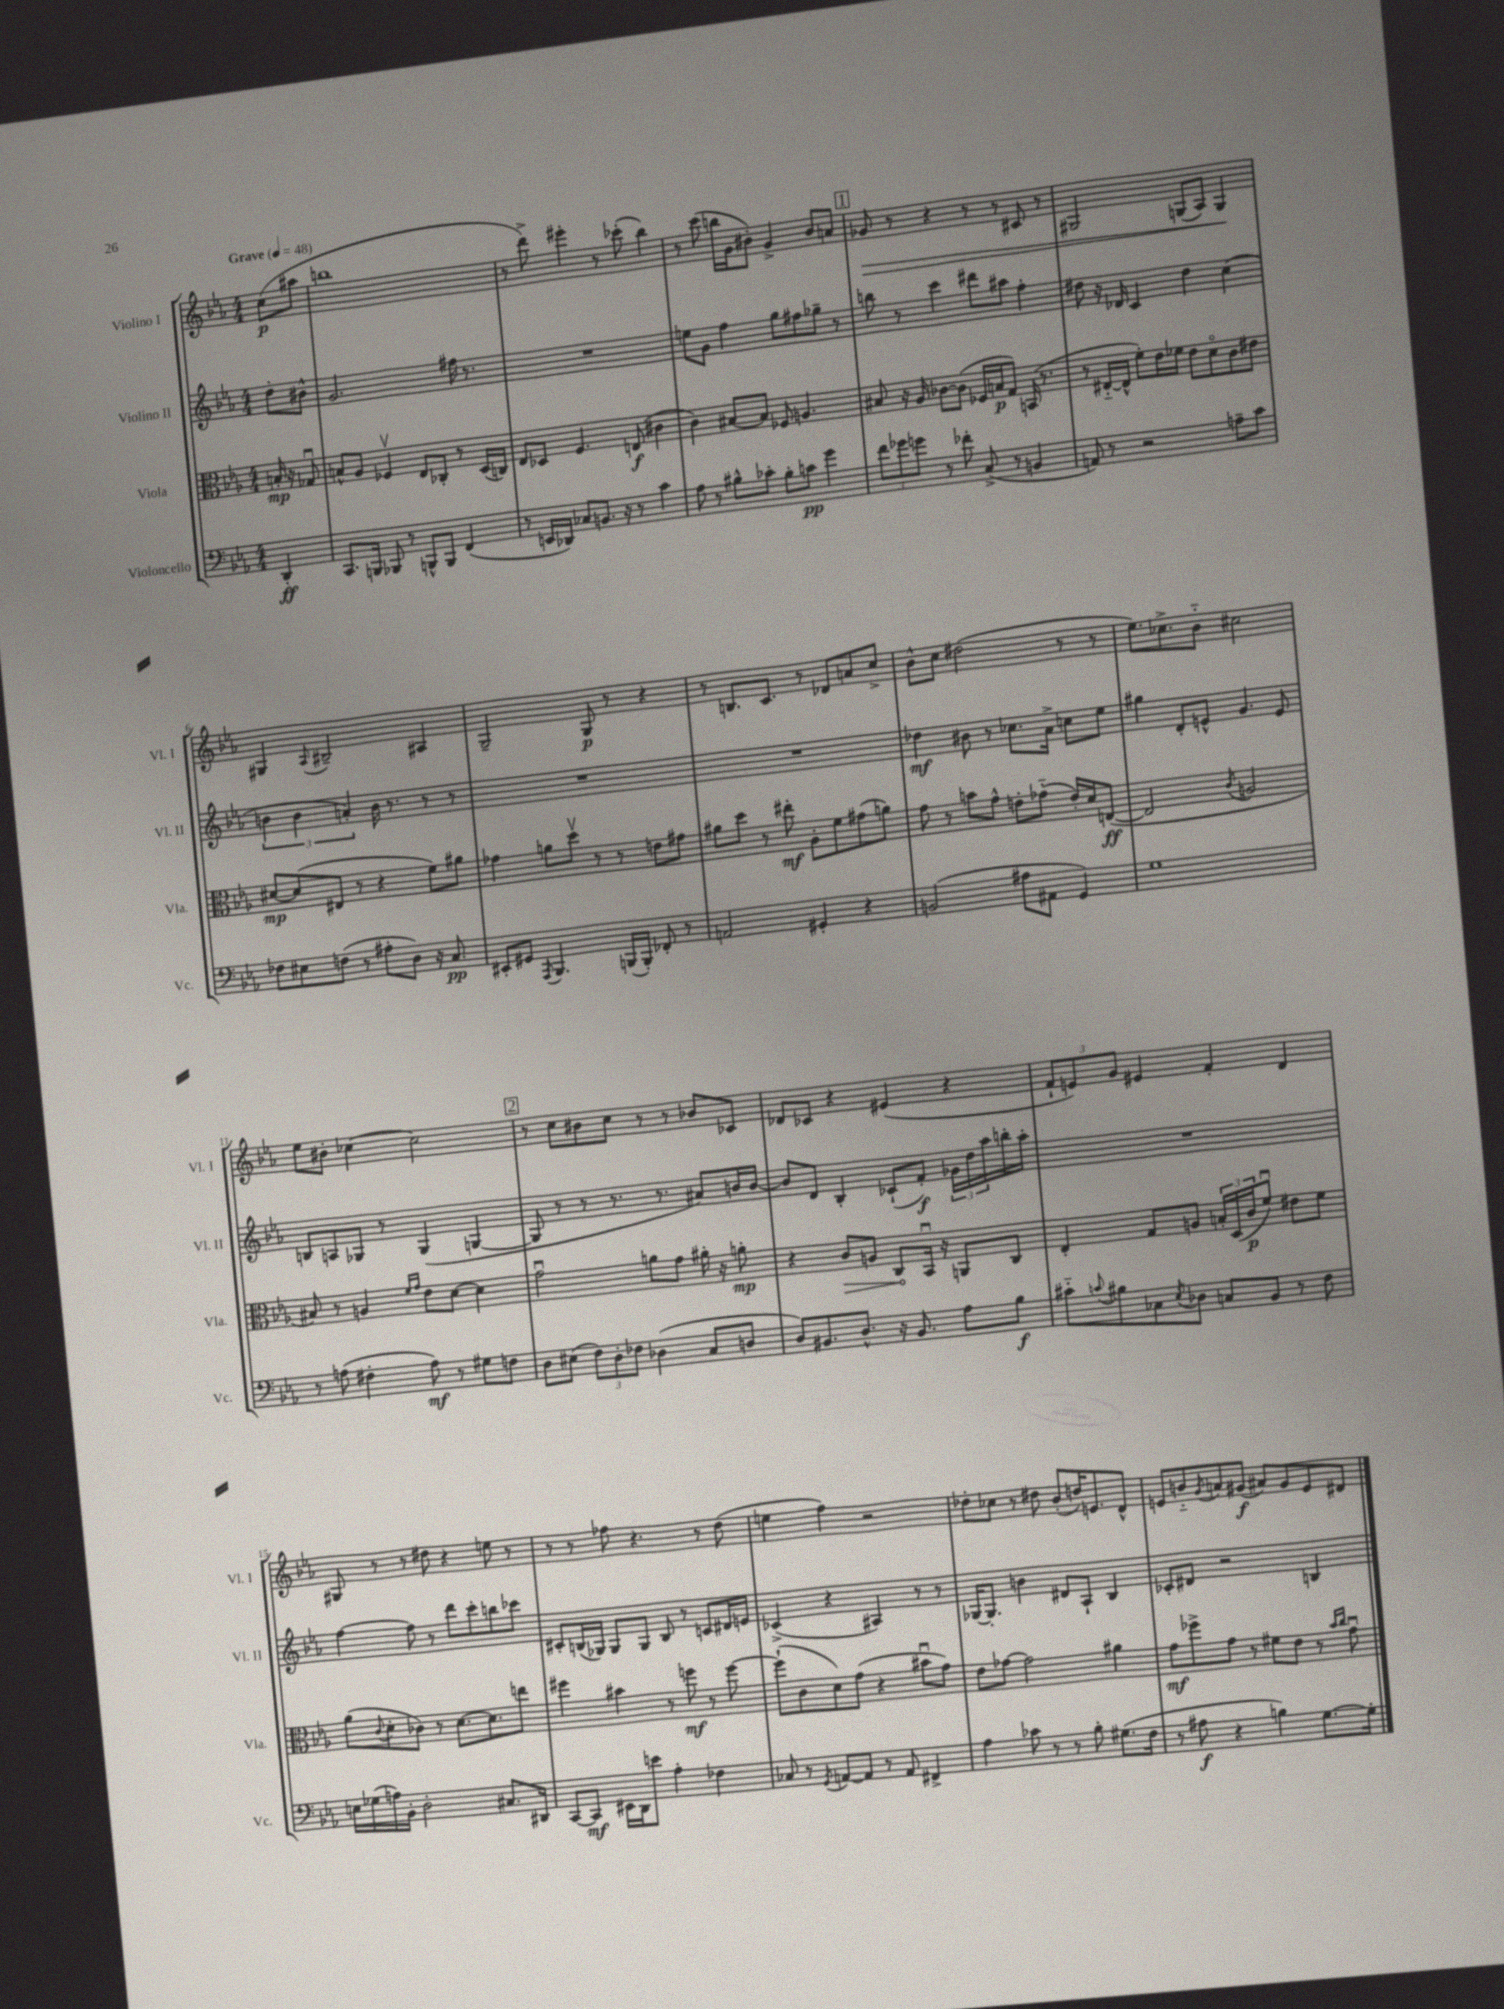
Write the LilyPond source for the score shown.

<<
\new StaffGroup <<
\new Staff = "s0" \with { instrumentName = "Violino I" shortInstrumentName = "Vl. I" } {
    \clef treble \key ees \major \numericTimeSignature \time 4/4 \partial 4 \tempo "Grave" 4 = 48
    c''8\p( ais''8 |
    b''1 |
    r8 d'''8->) eis'''4-. r8 ces'''8-.( bes''4) |
    r8 c'''8( b''16 g'16 bis'8-.) g'4-> bis'8 a'8 |
    \mark \markup { \box "1" } ges'8\> r8 r4 r8 r8 cis'8 r8 |
    gis2 g8( aes8) g4\! |
    gis4 \appoggiatura { aes8 } bis2-- ais4 |
    g2-- g8\p r8 r4 |
    r8 b8. c'8. r8 des'8 a'8 c''8-> |
    bes'8-^ c''8 dis''2( r8 r8 |
    ees''8.) ces''8.-> bes'8-_ cis''2 |
    ees''8 bis'8-. ces''4~ ces''2 |
    \mark \markup { \box "2" } r8 c''8 bis'8 c''8 r8 r8 bes'8 ces'8 |
    des'8 ces'8 r4 eis'4( r4 |
    \tuplet 3/2 { f'8-! e'8) g'8 } eis'4 f'4-. d'4 |
    gis8 r8 r8 dis''8 r4 e''8 r8 |
    r8 r8 fes''8 r4. r8 d''8( |
    e''4 f''4) r2 |
    des''8-. ces''8 r8 dis''8 bes'8-.( d''16) e'8. d'8-^ |
    e'8 b'8-_ \acciaccatura { g'8 } a'8 gis'8\f( ais'8) gis'8 e'8 dis'8 \bar "|." |
}
\new Staff = "s1" \with { instrumentName = "Violino II" shortInstrumentName = "Vl. II" } {
    \clef treble \key ees \major \numericTimeSignature \time 4/4 \partial 4
    d''8-. bis'8-^ |
    g'2. fis''16 r8. |
    R1 |
    e''8 g'8 f''4 g''8 fis''8 ges''8-- r8 |
    \mark \markup { \box "1" } b''8 r8 c'''4 dis'''8 ais''8 f''4-. |
    dis''8 r16 des'16 c'4 dis''4 c''4( |
    \tuplet 3/2 { b'4 b'4 a'4-.) } b'16 r8. r8 r8 |
    R1 |
    R1 |
    des''4\mf bis'8 r8 ces''8. aes'16-> c''8 ees''8 |
    gis''4 d'8-. e'8-^ g'4. e'8 |
    b8 a8 ges8 r8 ges4( g4~ |
    \mark \markup { \box "2" } g8 r8 r8 r8. r8. ais'8) b'16 b'16~ |
    b'8 d'8 bes4-. ces'8-!( f'8-.\f) \tuplet 3/2 { ges'16 d''16 aes''16 } b''16-. aes''16-. |
    R1 |
    f''4~ f''8 r8 d'''8 c'''8-. b''8 ces'''8 |
    cis'8-. b16( ges16) ges8 ges8 b8 r8 c'8 dis'16 e'16 |
    ces'4->( r4 ais4) r8 r8 |
    ges16~ ges8.-. b'4 dis'8 aes8-! bes4 |
    ces'8-. dis'8 r2 b4 \bar "|." |
}
\new Staff = "s2" \with { instrumentName = "Viola" shortInstrumentName = "Vla." } {
    \clef alto \key ees \major \numericTimeSignature \time 4/4 \partial 4
    b16-.\mp r16 ges8\downbow |
    b8-^ aes8 fes4\upbow ees8 ces8-. r8 d16( c16) |
    ees8 des8 f4. e8\f( cis'4 |
    c'4) bis8~ bis8 fes8 a4. |
    \mark \markup { \box "1" } bis8 r16 aes16 ces'8~ ces'8( fes16 b16\p g8) b,16( r8. |
    r8 eis16~-_ eis16-^ f'8-.) ees'16 fes'16 ees'8 d'8\flageolet c'8 eis'8 |
    dis'8~\mp dis'8( eis8 r8 r4 f'8) ais'8 |
    ges'4 a'8 d''8\upbow r8 r8 e'8 gis'8 |
    ais'8 d''8 r8 eis''8-.\mf aes8-. f'8 gis'8( a'8) |
    g'8 r8 b'8 g'8-^ e'8-. ges'8-_( e'16-.) d'16 e8~\ff( |
    e2 \acciaccatura { c'8 } a2 |
    bis8) r8 a4 \grace { f'16 g'16 } ees'8 d'8~ d'4 |
    \mark \markup { \box "2" } g'2\downbow a'8 g'8 ais'16-. r16 a'8-.\mp |
    r4 \once \override Hairpin.circled-tip = ##t c'8\> a8 c8\! bes,16\downbow r16 a,8 c8 |
    ees4-. g8 a8 \tuplet 3/2 { b16-. d16( c'16\p } f'8\downbow) eis'8 f'8 |
    aes'8( \appoggiatura { c'8 } d'8-. ces'8) r8 d'8.~ d'8. e''8 |
    fis''4 bis'4 r8 f''8\mf r8 f''8~ |
    f''8-!( c'8 d'8) g'8( r4 bis'8\downbow g'8) |
    ees'8 ges'8~ ges'2 ais'4 |
    g'8\mf fes''8-> g'8 r8 fis'8 ees'8 r8 \grace { bes'16 c''16 } g'8\downbow \bar "|." |
}
\new Staff = "s3" \with { instrumentName = "Violoncello" shortInstrumentName = "Vc." } {
    \clef bass \key ees \major \numericTimeSignature \time 4/4 \partial 4
    d,4-.\ff |
    c,8. b,,16 bes,,8 r8 b,,8-^ b,,8 f,4( |
    r8 e,16 des,16) ces8 b,8. r16 r8 c'4 |
    aes8 r8 bis8-^ ces'8-. bis8-. c'8\pp g'4 |
    \mark \markup { \box "1" } \tuplet 3/2 { f'8 ges'8 g'8 } r8 fes'8-. c8->( r8 b,4 |
    a,8) r8 r2 a8-- c'8 |
    fes8 eis8 f8( r8 ais8-. d8) r16 c8.\pp |
    eis,8-. gis,8 \acciaccatura { aes,,8 } bes,,4. b,,16( b,,16-.) fes,8-. r8 |
    a,2 gis,4-. r4 |
    b,2( ais8 ais,8 g,4) |
    g1 |
    r8 a8( fis4-. a8\mf) r8 gis8 f8 |
    \mark \markup { \box "2" } d8 eis8( \tuplet 3/2 { f8) d8-. fes8 } des4( c8 d8 |
    d8) bis,8. d8.-^ r16 bis,8. aes8 bes8\f |
    cis'8-_ \appoggiatura { c'8 } bis8 ces8 \acciaccatura { ees8 } des8 c8 bes,8 r8 f8 |
    e16 ges16( a16) bes,16-. d2-. cis8. dis,16 |
    c,8~ c,8\mf eis,16 d,16 e'8 aes4-. fes4 |
    ces8 r8 \acciaccatura { g,8 } a,8~ a,8 r8 a,8 fis,4-> |
    aes4 ces'8 r8 r8 bes8-. gis8.( f16 |
    r8 ais8\f r4 b4) g8.~ g16-. \bar "|." |
}
>>
>>
